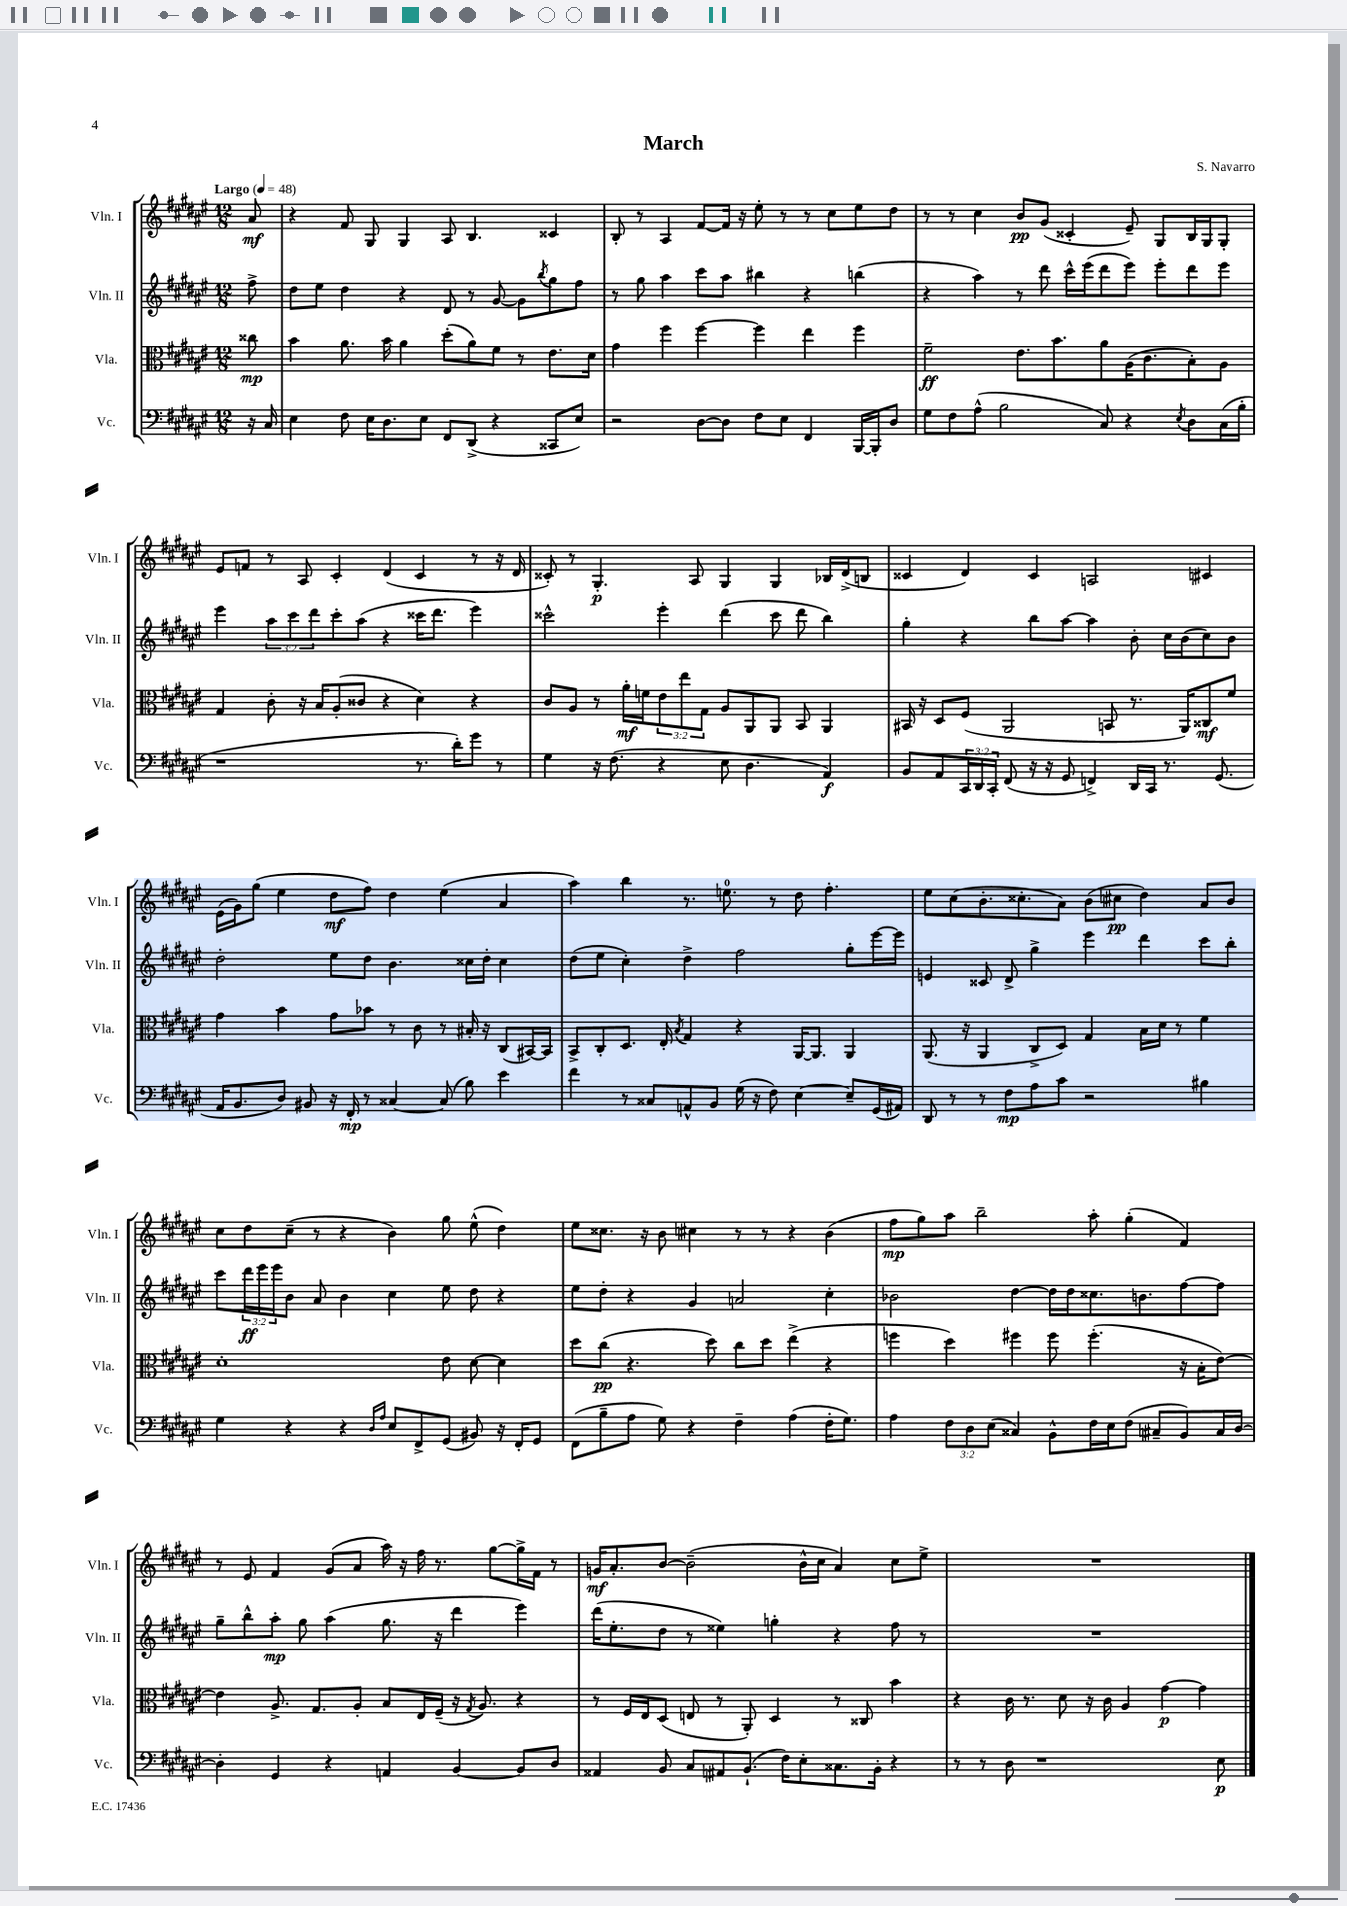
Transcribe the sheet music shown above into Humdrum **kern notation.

**kern	**dynam	**kern	**dynam	**kern	**dynam	**kern	**dynam
*part4	*part4	*part3	*part3	*part2	*part2	*part1	*part1
*staff4	*staff4	*staff3	*staff3	*staff2	*staff2	*staff1	*staff1
*I"Vc.	*	*I"Vla.	*	*I"Vln. II	*	*I"Vln. I	*
*I'Vc.	*	*I'Vla.	*	*I'Vln. II	*	*I'Vln. I	*
*clefF4	*	*clefC3	*	*clefG2	*	*clefG2	*
*k[f#c#g#d#a#e#]	*	*k[f#c#g#d#a#e#]	*	*k[f#c#g#d#a#e#]	*	*k[f#c#g#d#a#e#]	*
*M12/8	*	*M12/8	*	*M12/8	*	*M12/8	*
*MM48	*	*MM48	*	*MM48	*	*MM48	*
=	=	=	=	=	=	=	=
!	!	!	!	!	!	!LO:TX:a:B:t=Largo	!
16r	.	8cc##X\	mp	8ff#^\	.	8a#/	mf
16C#/	.	.	.	.	.	.	.
=1	=1	=1	=1	=1	=1	=1	=1
4E#\	.	4b\	.	8dd#\L	.	4r	.
.	.	.	.	8ee#\J	.	.	.
8F#\	.	8.a#\	.	4dd#\	.	8f#/	.
16E#\KL	.	.	.	.	.	8G#/	.
8.D#\	.	16b\	.	.	.	.	.
.	.	4a#\	.	4r	.	4G#/	.
8E#\J	.	.	.	.	.	.	.
8FF#/L	.	(8dd#'\L	.	8d#/	.	8A#/	.
(8DD#^/J	.	8a#\)	.	8r	.	4.B/	.
4r	.	8f#\J	.	[8g#/	.	.	.
.	.	8r	.	8g#\L]	.	.	.
.	.	.	.	8qbb/	.	.	.
8CC##X/L	.	8.e#\L	.	8gg#\	.	4c##X/	.
8E#/J)	.	.	.	8ff#\J	.	.	.
.	.	16d#\Jk	.	.	.	.	.
=2	=2	=2	=2	=2	=2	=2	=2
2r	.	4g#\	.	8r	.	8B'/	.
.	.	.	.	8gg#\	.	8r	.
.	.	4ff#\	.	4aa#\	.	4A#/	.
[8D#\L	.	[4ff#\	.	8ccc#\L	.	[8f#/L	.
8D#\J]	.	.	.	8aa#\J	.	16f#/Jk]	.
.	.	.	.	.	.	16r	.
8F#\L	.	4ff#\]	.	4bb#X\	.	8ee#'\	.
8E#\J	.	.	.	.	.	8r	.
4FF#/	.	4ee#\	.	4r	.	8r	.
.	.	.	.	.	.	8cc#\L	.
[16BBB/LL	.	4ff#\	.	(4bbn\	.	8ee#\	.
16BBB'/J]	.	.	.	.	.	.	.
8D#/J	.	.	.	.	.	8dd#\J	.
=3	=3	=3	=3	=3	=3	=3	=3
8G#\L	.	2f#~\	ff	4r	.	8r	.
8F#\	.	.	.	.	.	8r	.
(8A#^^\J	.	.	.	4aa#\)	.	4cc#\	.
2B\	.	.	.	.	.	.	.
.	.	8.e#\L	.	8r	.	8b/L	pp
.	.	.	.	8ddd#\	.	(8g#/J	.
.	.	8.b\	.	.	.	.	.
.	.	.	.	16ccc#^^\LL	.	4c##X'/	.
.	.	.	.	(16eee#\J	.	.	.
8C#/)	.	8a#\	.	8ddd#\	.	.	.
4r	.	(16A#\K	.	8eee#\J)	.	8e#~/)	.
.	.	8.c#\	.	.	.	.	.
.	.	.	.	8eee#'\L	.	8G#/L	.
8qE#/	.	.	.	.	.	.	.
8D#\L	.	8B'\)	.	8ddd#\	.	16B/L	.
.	.	.	.	.	.	16G#/J	.
(16C#\L	.	8A#\J	.	8eee#\J	.	8G#'/J	.
16B'\JJ	.	.	.	.	.	.	.
!!LO:LB:g=z
=4	=4	=4	=4	=4	=4	=4	=4
1r	.	4G#/	.	4eee#\	.	8e#/L	.
.	.	.	.	.	.	8fn/J	.
.	.	8c#'\	.	12aa#\L	.	8r	.
.	.	.	.	12ccc#\	.	.	.
.	.	16r	.	.	.	8A#/	.
.	.	.	.	12ddd#\	.	.	.
.	.	16B/KL	.	.	.	.	.
.	.	(8A#'/	.	8ccc#'\	.	4c#'/	.
.	.	8c##X/J	.	(8aa#\J	.	.	.
.	.	4r	.	4r	.	(4d#/	.
8.r	.	4d#\)	.	16ccc##X\KL	.	4c#/	.
.	.	.	.	8.ddd#\J	.	.	.
16d#'\KL)	.	.	.	.	.	.	.
8g#\J	.	4r	.	4eee#\)	.	8r	.
8r	.	.	.	.	.	16r	.
.	.	.	.	.	.	16d#/	.
=5	=5	=5	=5	=5	=5	=5	=5
4G#\	.	8c#/L	.	2ccc##X^^\	.	8c##X'/)	.
.	.	8A#/J	.	.	.	8r	.
16r	.	8r	.	.	.	4.G#'/	p
(8.F#\	.	.	.	.	.	.	.
.	.	16a#'\LL	mf	.	.	.	.
.	.	16fn\J	.	.	.	.	.
4r	.	12e#\	.	4eee#'\	.	.	.
.	.	12ee#\	.	.	.	.	.
.	.	.	.	.	.	8A#/	.
.	.	12G#\J	.	.	.	.	.
8E#\	.	8A#/L	.	(4ddd#\	.	4G#/	.
4.D#\	.	8AA#/	.	.	.	.	.
.	.	8AA#/J	.	8ccc##\	.	4G#/	.
.	.	8BB/	.	8ddd#\	.	.	.
4AA#/)	f	4AA#/	.	4bb\)	.	16B-X/LL	.
.	.	.	.	.	.	(16d#^/J	.
.	.	.	.	.	.	8Bn/J	.
=6	=6	=6	=6	=6	=6	=6	=6
8BB/L	.	16BB#X/	.	4gg#'\	.	4c##X/	.
.	.	16r	.	.	.	.	.
8AA#/	.	8D#/L	.	.	.	.	.
24CC#/L	.	(8F#/J	.	4r	.	4d#/)	.
24DD#/	.	.	.	.	.	.	.
24CC#'/JJ	.	.	.	.	.	.	.
(8FF#/	.	2AA#/	.	.	.	.	.
16r	.	.	.	8bb\L	.	4c##/	.
16r	.	.	.	.	.	.	.
8GG#/	.	.	.	[8aa#\J	.	.	.
4FFn^/)	.	.	.	4aa#\]	.	2An/	.
.	.	8BBn/	.	.	.	.	.
16DD#/LL	.	8.r	.	8b'\	.	.	.
16CC#/JJ	.	.	.	.	.	.	.
8.r	.	.	.	16cc#\LL	.	.	.
.	.	16AA#/KL)	.	(16b\J	.	.	.
.	.	8C##X/	mf	8cc#\)	.	4c#X/	.
(8.GG#/	.	.	.	.	.	.	.
.	.	8f#/J	.	8b\J	.	.	.
!!LO:LB:g=z
=7	=7	=7	=7	=7	=7	=7	=7
16AA#/KL	.	4g#\	.	2dd#'\	.	(16e#\LL	.
8.BB/	.	.	.	.	.	16g#\J)	.
.	.	.	.	.	.	(8gg#\J	.
8D#/J)	.	4b\	.	.	.	4ee#\	.
8BB#X/	.	.	.	.	.	.	.
16r	.	8g#\L	.	8ee#\L	.	8dd#\L	mf
16FF#'/	mp	.	.	.	.	.	.
8r	.	8b-X\J	.	8dd#\J	.	8ff#\J)	.
[4C##X/	.	8r	.	4.b\	.	4dd#\	.
.	.	8c#\	.	.	.	.	.
(8C##/]	.	8r	.	.	.	(4ee#\	.
8B\)	.	16B#X'/	.	16cc##X\LL	.	.	.
.	.	16r	.	16dd#'\JJ	.	.	.
4e#\	.	(8C#/L	.	4cc##\	.	4a#/	.
.	.	[16BB#X/L)	.	.	.	.	.
.	.	16BB#/JJ]	.	.	.	.	.
=8	=8	=8	=8	=8	=8	=8	=8
4f#\	.	8BB^/L	.	(8dd#\L	.	4aa#\)	.
.	.	8C#'/	.	8ee#\J	.	.	.
8r	.	8.D#/J	.	4cc#'\)	.	4bb\	.
8C##X/L	.	.	.	.	.	.	.
.	.	16E#'/	.	.	.	.	.
.	.	8qB/	.	.	.	.	.
8AAn^^/	.	4G#/	.	4dd#^\	.	8.r	.
8BB/J	.	.	.	.	.	.	.
.	.	.	.	.	.	8.een\	.
(16G#\	.	4r	.	2ff#\	.	.	.
16r	.	.	.	.	.	.	.
8F#\)	.	.	.	.	.	8r	.
[4E#\	.	[16AA#/KL	.	.	.	8dd#\	.
.	.	8.AA#/J]	.	.	.	.	.
.	.	.	.	.	.	4.ff#'\	.
8E#~/L]	.	4AA#/	.	8gg#'\L	.	.	.
(16GG#/L	.	.	.	[16eee#\L	.	.	.
16AA#X/JJ)	.	.	.	16eee#\JJ]	.	.	.
=9	=9	=9	=9	=9	=9	=9	=9
8DD#/	.	(8.AA#/	.	4en/	.	8ee#\L	.
8r	.	.	.	.	.	(8cc#\	.
.	.	16r	.	.	.	.	.
8r	.	4AA#/	.	8c##X/	.	8.b'\	.
8F#\L	mp	.	.	8d#^/	.	.	.
.	.	.	.	.	.	8.cc##X'\	.
8A#\	.	8C#^/L	.	4gg#^\	.	.	.
8c#\J	.	8D#/J)	.	.	.	8a#\J)	.
2r	.	4G#/	.	4eee#\	.	(8b\L	.
.	.	.	.	.	.	8cc#X\J	pp
.	.	16B\LL	.	4ddd#\	.	4dd#\)	.
.	.	16d#\JJ	.	.	.	.	.
.	.	8r	.	.	.	.	.
4B#X\	.	4f#\	.	8ccc#\L	.	8a#/L	.
.	.	.	.	8bb'\J	.	8b/J	.
!!LO:LB:g=z
=10	=10	=10	=10	=10	=10	=10	=10
4G#\	.	1d#'	.	8ccc#\L	.	8cc#\L	.
.	.	.	.	24ddd#\L	ff	8dd#\	.
.	.	.	.	24eee#\	.	.	.
.	.	.	.	24eee#\J	.	.	.
4r	.	.	.	8b\J	.	(8cc#~\J	.
.	.	.	.	8a#/	.	8r	.
4r	.	.	.	4b\	.	4r	.
16qqD#/LL	.	.	.	.	.	.	.
16qqA#/JJ	.	.	.	.	.	.	.
8E#/L	.	.	.	4cc#\	.	4b\)	.
8FF#^/	.	.	.	.	.	.	.
(8GG#/J	.	8e#\	.	8ee#\	.	8gg#\	.
8BB#X/)	.	[8d#\	.	8dd#\	.	(8ee#^^\	.
16r	.	4d#\]	.	4r	.	4dd#\)	.
16FF#'/KL	.	.	.	.	.	.	.
8GG#/J	.	.	.	.	.	.	.
=11	=11	=11	=11	=11	=11	=11	=11
(8FF#\L	.	8dd#\L	.	8ee#\L	.	8ee#\L	.
8B~\	.	(8cc#\J	pp	8dd#'\J	.	8.cc##X\J	.
8A#\J	.	4.r	.	4r	.	.	.
.	.	.	.	.	.	16r	.
8G#\)	.	.	.	.	.	8b\	.
4r	.	.	.	4g#/	.	4cc#X\	.
.	.	8dd#\)	.	.	.	.	.
4F#~\	.	8cc#\L	.	2an/	.	8r	.
.	.	8dd#\J	.	.	.	8r	.
(4A#\	.	(4ee#^\	.	.	.	4r	.
16F#'\KL	.	4r	.	4cc#'\	.	(4b\	.
8.G#\J)	.	.	.	.	.	.	.
=12	=12	=12	=12	=12	=12	=12	=12
4A#\	.	4ffn\	.	2b-X\	.	8ff#\L	mp
.	.	.	.	.	.	8gg#\)	.
12F#\L	.	4dd#\)	.	.	.	8aa#\J	.
12D#\	.	.	.	.	.	.	.
.	.	.	.	.	.	2bb~\	.
(12E#\J	.	.	.	.	.	.	.
4C##X/)	.	4ff#X\	.	[4dd#\	.	.	.
8BB^^\L	.	8ff#\	.	16dd#\LL]	.	.	.
.	.	.	.	16dd#\J	.	.	.
16F#\L	.	(4.ff#'\	.	8.cc##X\	.	8aa#'\	.
16E#\J	.	.	.	.	.	.	.
(8F#\J	.	.	.	.	.	(4gg#'\	.
.	.	.	.	8.bn\	.	.	.
8C#X~/L	.	.	.	.	.	.	.
8BB/)	.	16r	.	[8ff#\	.	4f#/)	.
.	.	16B'\KL	.	.	.	.	.
16C#/L	.	[8e#\J)	.	8ff#\J]	.	.	.
[16D#/JJ	.	.	.	.	.	.	.
!!LO:LB:g=z
=13	=13	=13	=13	=13	=13	=13	=13
4D#'\]	.	4e#\]	.	8gg#~\L	.	8r	.
.	.	.	.	8bb^^\	.	8e#/	.
4GG#/	.	8.A#^/	.	8aa#'\J	mp	4f#/	.
.	.	.	.	8gg#\	.	.	.
.	.	8.G#/L	.	.	.	.	.
4r	.	.	.	(4aa#\	.	(8g#/L	.
.	.	8A#'/J	.	.	.	8a#/J	.
4AAn/	.	8B/L	.	8.gg#\	.	16aa#\)	.
.	.	.	.	.	.	16r	.
.	.	16E#/L	.	.	.	16ff#\	.
.	.	(16F#~/JJ	.	16r	.	8.r	.
[4BB/	.	16r	.	4ddd#\	.	.	.
.	.	8qG#/	.	.	.	.	.
.	.	8.A#/)	.	.	.	.	.
.	.	.	.	.	.	[8gg#\L	.
8BB/L]	.	4r	.	4eee#\)	.	16gg#^\L]	.
.	.	.	.	.	.	16f#\JJ	.
8D#/J	.	.	.	.	.	8r	.
=14	=14	=14	=14	=14	=14	=14	=14
4AA##X/	.	8r	.	(16ddd#\KL	.	16gn/KL	mf
.	.	.	.	8.ee#'\	.	8.a#'/	.
.	.	16F#/LL	.	.	.	.	.
.	.	16E#/J	.	.	.	.	.
8BB/	.	(8D#/J	.	8dd#\J	.	[8b/J	.
8C#/L	.	8En/	.	8r	.	(2b~\]	.
8AA#X/	.	8r	.	4ee##X\)	.	.	.
(8.BB`/J	.	8AA#'/)	.	.	.	.	.
.	.	4D#/	.	4ggn'\	.	.	.
16F#\KL)	.	.	.	.	.	.	.
8E#'\	.	.	.	.	.	16b^^\LL	.
.	.	.	.	.	.	16cc#\JJ	.
8.C##X\	.	8r	.	4r	.	4a#/)	.
.	.	8C##X/	.	.	.	.	.
16BB'\Jk	.	.	.	.	.	.	.
4r	.	4b\	.	8ff#\	.	8cc#\L	.
.	.	.	.	8r	.	8ee#^\J	.
=15	=15	=15	=15	=15	=15	=15	=15
8r	.	4r	.	1.r	.	1.r	.
8r	.	.	.	.	.	.	.
8D#\	.	16c#\	.	.	.	.	.
.	.	8.r	.	.	.	.	.
1r	.	.	.	.	.	.	.
.	.	8d#\	.	.	.	.	.
.	.	16r	.	.	.	.	.
.	.	16c#\	.	.	.	.	.
.	.	4A#/	.	.	.	.	.
.	.	[4g#\	p	.	.	.	.
.	.	4g#\]	.	.	.	.	.
8E#\	p	.	.	.	.	.	.
==	==	==	==	==	==	==	==
*-	*-	*-	*-	*-	*-	*-	*-
